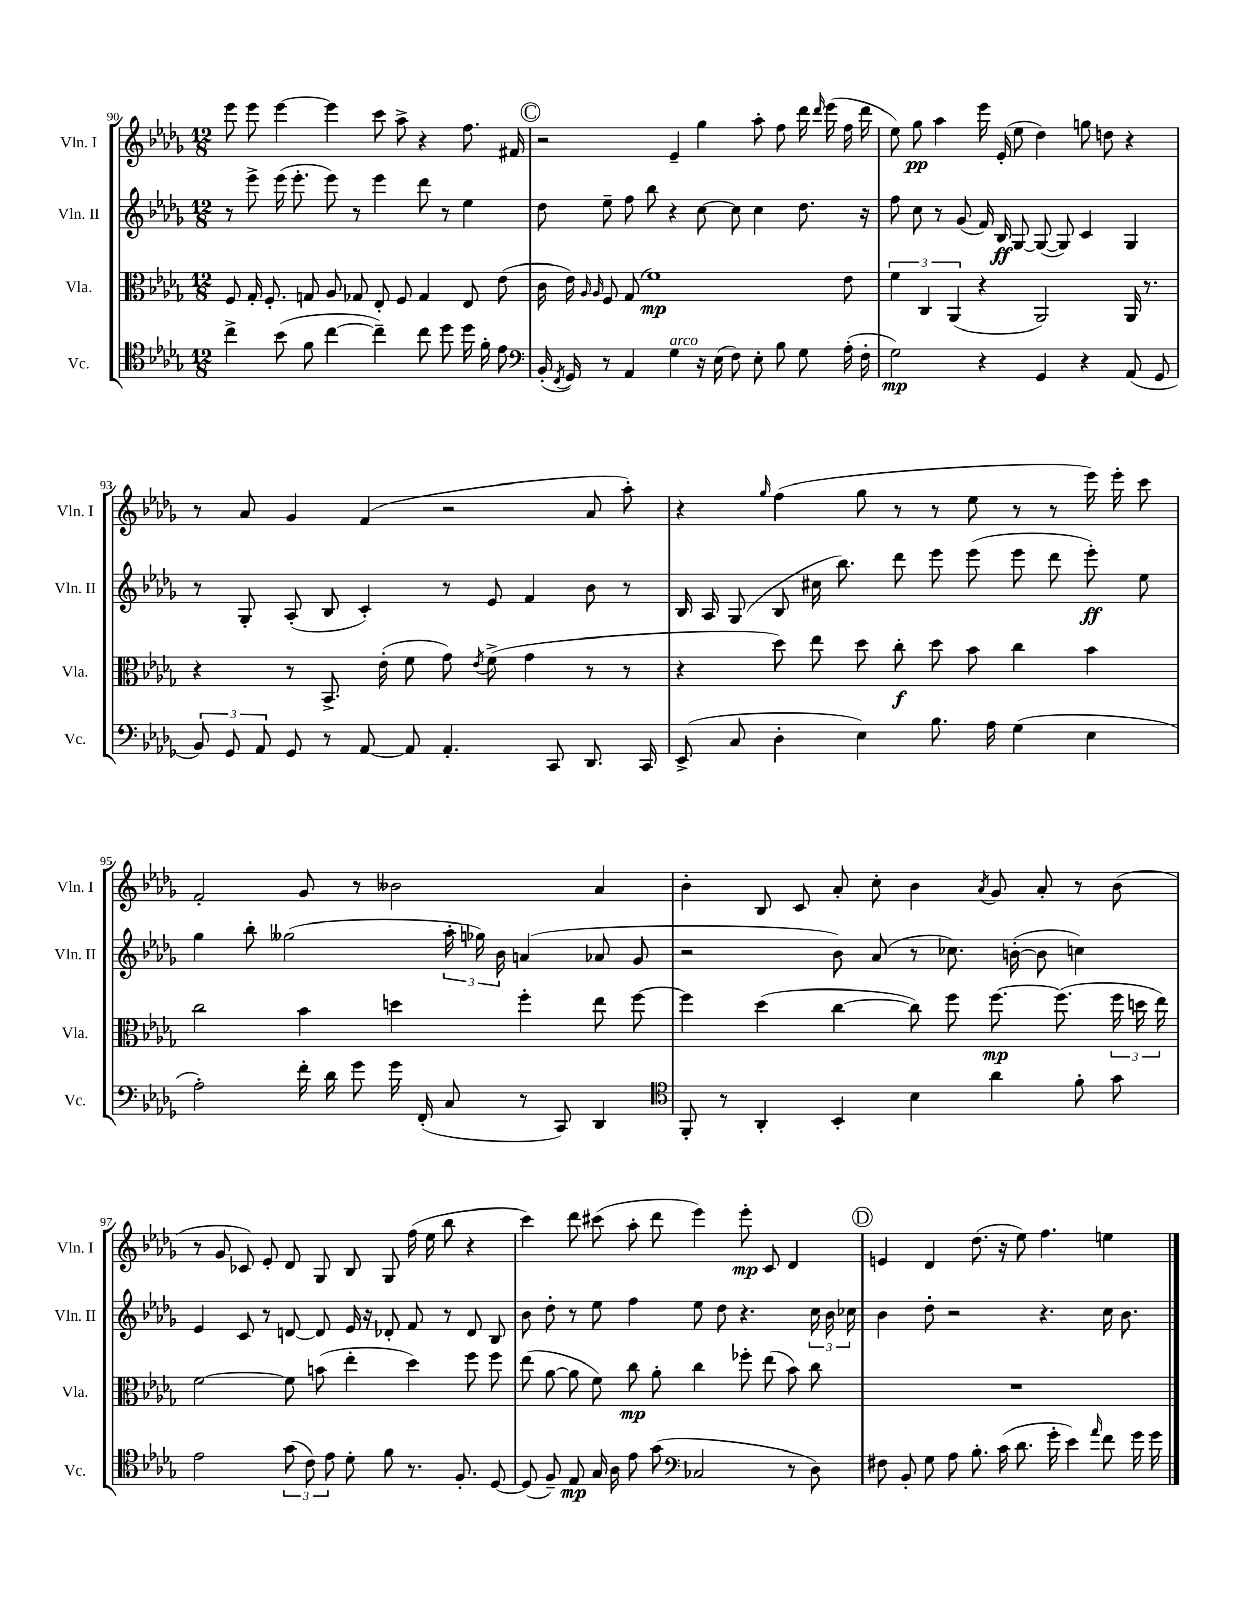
<<
\new StaffGroup <<
\new Staff = "s0" \with { instrumentName = "Vln. I" shortInstrumentName = "Vln. I" } {
    \clef treble \key des \major \numericTimeSignature \time 12/8
    \autoBeamOff ees'''8 ees'''8 ees'''4~ ees'''4 c'''8 aes''8-> r4 f''8. fis'16 |
    \mark \markup { \circle "C" } r2 ees'4-- ges''4 aes''8-. f''8 des'''16 \grace { des'''16 } ees'''16( f''16 des'''16 |
    ees''8) ges''8\pp aes''4 ees'''16 ees'16-.( ees''8 des''4) g''8 d''8 r4 |
    r8 aes'8 ges'4 f'4( r2 aes'8 aes''8-.) |
    r4 \grace { ges''16 } f''4( ges''8 r8 r8 ees''8 r8 r8 ees'''16) ees'''16-. c'''8 |
    f'2-. ges'8 r8 beses'2 aes'4 |
    bes'4-. bes8 c'8 aes'8-. c''8-. bes'4 \acciaccatura { aes'8 } ges'8 aes'8-. r8 bes'8( |
    r8 ges'8 ces'8) ees'8-. des'8 ges8 bes8 ges8 f''16( ees''16 bes''8 r4 |
    c'''4) des'''8 cis'''8( aes''8-. des'''8 ees'''4) ees'''8-.\mp c'8 des'4 |
    \mark \markup { \circle "D" } e'4 des'4 des''8.( r16 ees''8) f''4. e''4 \bar "|." |
}
\new Staff = "s1" \with { instrumentName = "Vln. II" shortInstrumentName = "Vln. II" } {
    \clef treble \key des \major \numericTimeSignature \time 12/8
    \autoBeamOff r8 ees'''8-> ees'''16( ees'''8.-. ees'''8) r8 ees'''4 des'''8 r8 ees''4 |
    \mark \markup { \circle "C" } des''8 ees''8-- f''8 bes''8 r4 c''8~ c''8 c''4 des''8. r16 |
    f''8 c''8 r8 ges'8( f'16) bes16\ff ges8~ ges8~( ges8) c'4 ges4 |
    r8 ges8-. aes8-.( bes8 c'4-.) r8 ees'8 f'4 bes'8 r8 |
    bes16 aes16 ges8( bes8 cis''16 bes''8.) des'''8 ees'''8 ees'''8( ees'''8 des'''8 ees'''8-.\ff) ees''8 |
    ges''4 bes''8-. geses''2( \tuplet 3/2 { aes''16-. ges''16) bes'16 } a'4( aes'8 ges'8 |
    r2 bes'8) aes'8( r8 ces''8.) b'16~-.( b'8 c''4) |
    ees'4 c'8 r8 d'8~ d'8 ees'16 r16 des'8-. f'8 r8 des'8 bes8 |
    bes'8 des''8-. r8 ees''8 f''4 ees''8 des''8 r4. \tuplet 3/2 { c''16 bes'16 ces''16 } |
    \mark \markup { \circle "D" } bes'4 des''8-. r2 r4. c''16 bes'8. \bar "|." |
}
\new Staff = "s2" \with { instrumentName = "Vla." shortInstrumentName = "Vla." } {
    \clef alto \key des \major \numericTimeSignature \time 12/8
    \autoBeamOff f8 ges16-. f8.-. g8 aes8 ges8 ees8-. f8 ges4 ees8 ees'8( |
    \mark \markup { \circle "C" } c'16 ees'16) \grace { aes16 aes16 } f8 ges8( f'1\mp) ees'8 |
    \tuplet 3/2 { f'4 c4 aes,4( } r4 aes,2) aes,16 r8. |
    r4 r8 bes,8.-> ees'16-.( f'8 ges'8) \acciaccatura { ees'8 } f'8->( ges'4 r8 r8 |
    r4 des''8) ees''8 des''8 c''8-.\f des''8 bes'8 c''4 bes'4 |
    c''2 bes'4 d''4 f''4-. ees''8 f''8~ |
    f''4 des''4( c''4~ c''8) f''8 f''8.~\mp f''8.( \tuplet 3/2 { f''16 d''16 ees''16) } |
    f'2~ f'8 b'8( ees''4-. des''4) f''8 f''8 |
    ees''8( aes'8~ aes'8 f'8) c''8\mp aes'8-. c''4 fes''8-. ees''8( bes'8) c''8 |
    \mark \markup { \circle "D" } R1. \bar "|." |
}
\new Staff = "s3" \with { instrumentName = "Vc." shortInstrumentName = "Vc." } {
    \clef tenor \key des \major \numericTimeSignature \time 12/8
    \autoBeamOff c''4-> bes'8( f'8 c''4~ c''4--) c''8 des''8 des''16 f'16-. ees'8 |
    \mark \markup { \circle "C" } \clef bass bes,16-.( \acciaccatura { f,8 } ges,16) r8 aes,4 ges4^\markup { \italic "arco" } r16 ees16( f8) ees8-. bes8 ges8 aes16-.( f16-. |
    ges2\mp) r4 ges,4 r4 aes,8( ges,8 |
    \tuplet 3/2 { bes,8) ges,8 aes,8 } ges,8 r8 aes,8~ aes,8 aes,4.-. c,8 des,8. c,16 |
    ees,8->( c8 des4-. ees4) bes8. aes16 ges4( ees4 |
    aes2-.) f'16-. des'16 ges'8 ges'16 f,16-.( c8 r8 c,8) des,4 |
    \clef tenor f,8-. r8 aes,4-. bes,4-. bes4 aes'4 f'8-. ges'8 |
    ees'2 \tuplet 3/2 { ges'8( c'8) ees'8 } des'8-. f'8 r8. f8.-. des8~ |
    des8( f8--) ees8\mp ges16 aes16 ees'8 ges'8( \clef bass ces2 r8 des8) |
    \mark \markup { \circle "D" } fis8 bes,8-. ges8 aes8 bes8.-. c'16( des'8. ges'16-. ees'4) \grace { aes'16 } f'8 ges'16 ges'16 \bar "|." |
}
>>
>>
\layout { \context { \Score currentBarNumber = #90 } }
